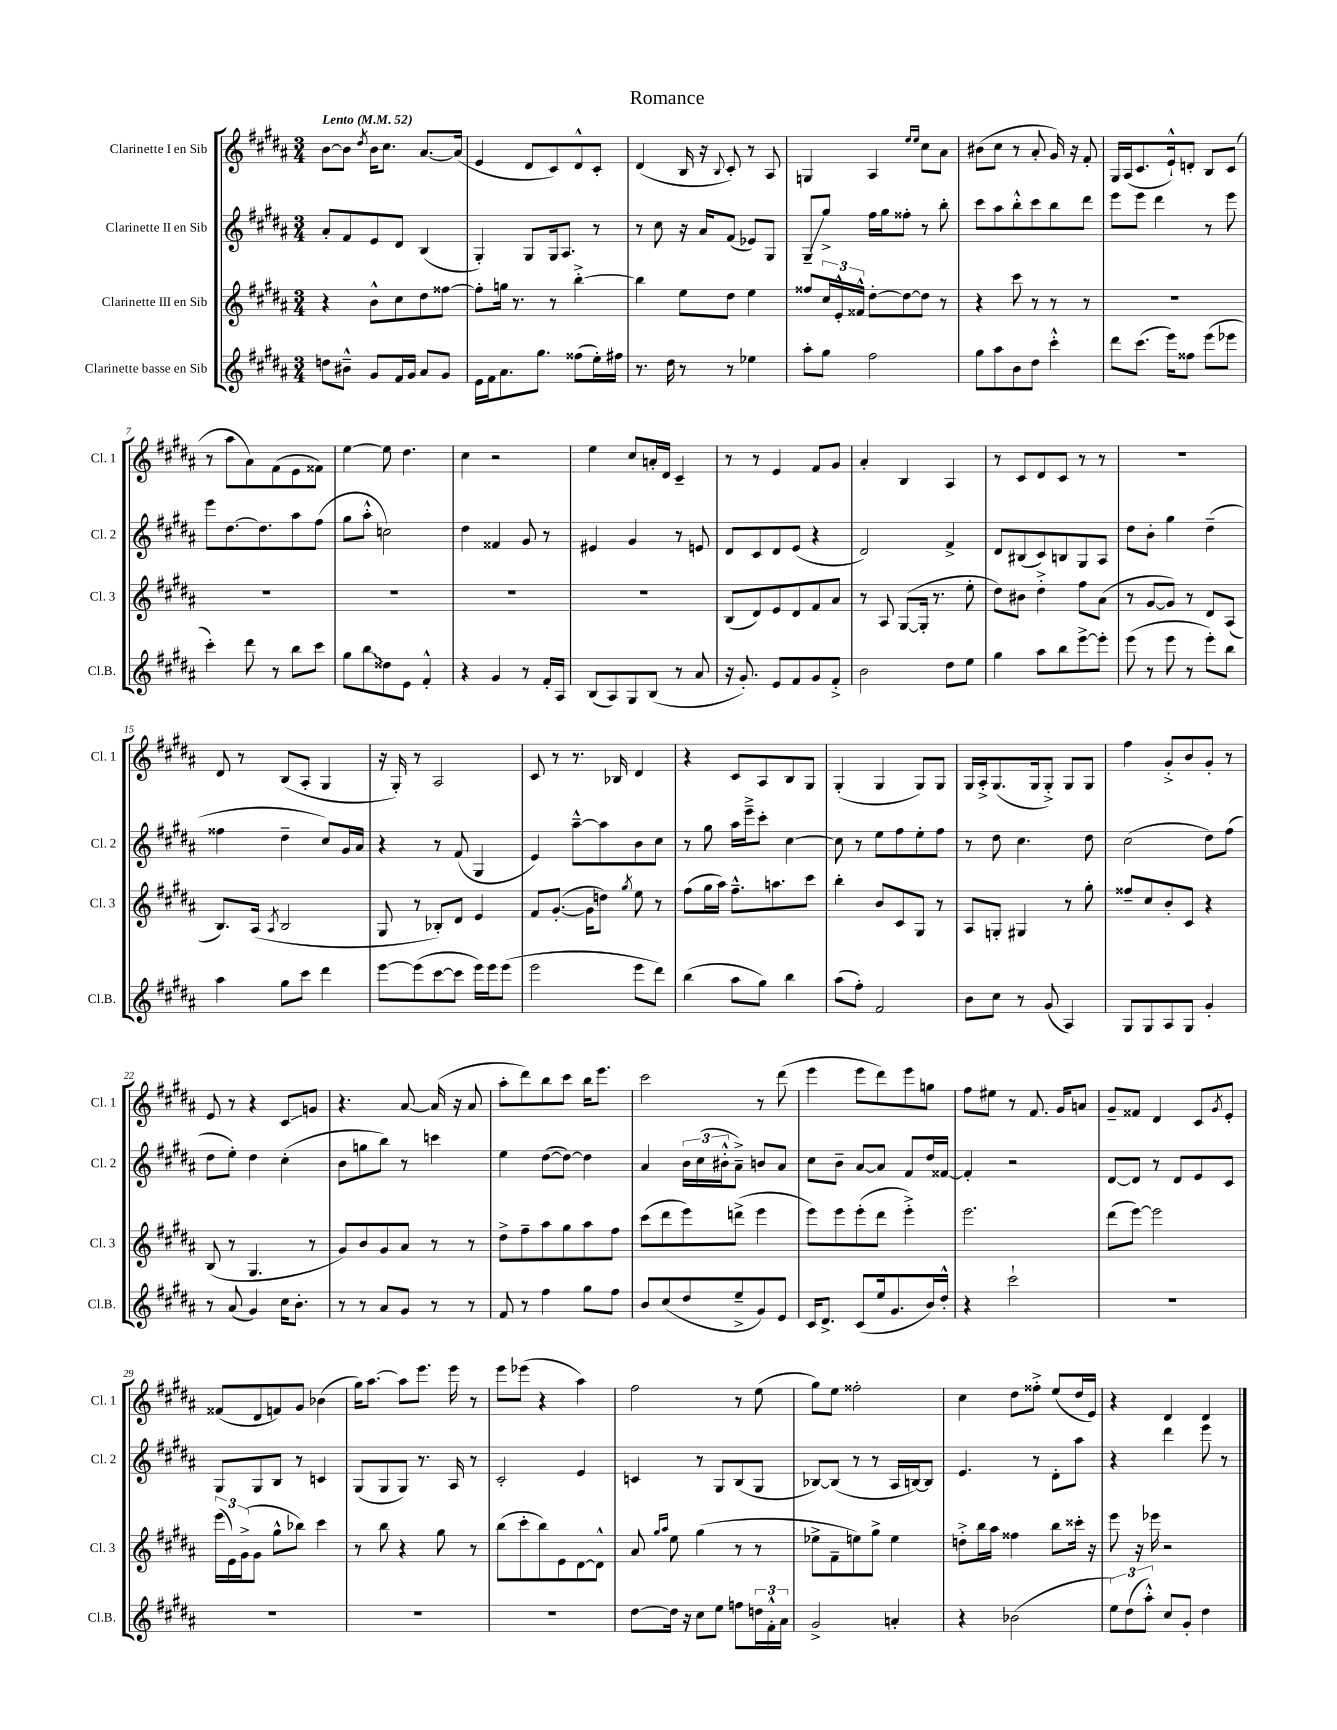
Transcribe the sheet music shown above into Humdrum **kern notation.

**kern	**kern	**kern	**kern
*staff4	*staff3	*staff2	*staff1
*clefG2	*clefG2	*clefG2	*clefG2
*k[f#c#g#d#a#]	*k[f#c#g#d#a#]	*k[f#c#g#d#a#]	*k[f#c#g#d#a#]
*M3/4	*M3/4	*M3/4	*M3/4
*MM52	*MM52	*MM52	*MM52
8dd\L	4r	8a#'/L	[8b\L
8b#~^^\J	.	8f#/	8b\]J
.	.	.	8qdd#/
8g#/L	8b^^\L	8e/	16b\LK
.	.	.	8.cc#\J
16f#/L	8cc#\	8d#/J	.
16g#/JJ	.	.	.
8a#/L	8dd#\	(4B/	[8.a#/L
8g#/J	[8ff##\J	.	.
.	.	.	(16a#/]Jk
=	=	=	=
16e\LL	8ff##'\]L	4G#'/)	4e/
16f#\J	.	.	.
8.a#\	16gg\Jk	.	.
.	8.r	.	.
.	.	8G#/L	8d#/L
8.gg#\J	.	.	.
.	8r	16G#/k	8c#/)
.	.	8.A#/J	.
(8ff##\L	[4bb'^\	.	8d#^^/
16ee'\L)	.	8r	8c#'/J
16ff#\JJ	.	.	.
=	=	=	=
8.r	4bb\]	8r	(4d#/
.	.	8cc#\	.
16dd#\	.	.	.
8r	8ee\L	16r	16B/
.	.	16a#/LK	16r
.	.	.	8qqB/
8r	8dd#\J	(8f#/J	8c#'/)
4ee-\	4ee\	8e-/L)	8r
.	.	8G#/J	8A#/
=	=	=	=
8aa#'\L	8ff##/L	8G#~/L	4G/
8gg#\J	24cc#/L	8gg#^/J	.
.	24e'^^/	.	.
.	24f##^^/JJ	.	.
2ff#\	[8dd#'\L	16ff#\LL	4A#/
.	.	16gg#\J	.
.	8dd#\_	8ff##'\J	.
.	.	.	16qqee/LL
.	.	.	16qqee/JJ
.	8dd#\]J	8r	8cc#\L
.	8r	8bb'\	8a#\J
=	=	=	=
8gg#\L	4r	8ccc#\L	(8b#\L
8aa#\	.	8aa#\	8cc#\J
8b\	8ccc#\	8bb'^^\	8r
8dd#\J	8r	8ccc#\	8a#'/
4ccc#'^^\	8r	8bb\	16g#/)
.	.	.	16r
.	8r	8ddd#\J	8f#'/
=	=	=	=
8ddd#\L	2.r	8eee\L	16G#/LL
.	.	.	(16A#/J
(8.ccc#\J	.	8eee\J	8.c#/
.	.	4ddd#\	.
16eee\LK)	.	.	16e`^^/k)
8ff##\J	.	.	8d'/J
(8eee\L	.	8r	8B/L
8eee-\J	.	8eee\	(8c#/J
=	=	=	=
4ccc#'\)	2.r	8eee\L	8r
.	.	[8.dd#\	8aa#\L
8ddd#\	.	.	8a#\)
.	.	8.dd#\]	.
8r	.	.	(8f#\
8bb\L	.	8aa#\	8e\
8ccc#\J	.	(8ff#\J	8f##\J)
=	=	=	=
8gg#\L	2.r	8gg#\L	[4ee\
8bb\	.	8aa#'^^\J	.
8dd##\	.	2cc\)	8ee\]
8e\J	.	.	4.dd#\
4f#'^^/	.	.	.
=	=	=	=
4r	2.r	4dd#\	4cc#\
4g#/	.	4f##/	2r
8r	.	8g#/	.
16f#'/LL	.	8r	.
16A#/JJ	.	.	.
=	=	=	=
(8B/L	2.r	4e#/	4ee\
8A#/)	.	.	.
8G#/	.	4g#/	8cc#/L
(8B/J	.	.	16a'/L
.	.	.	16d#/JJ
8r	.	8r	4c#~/
8a#/	.	8e/	.
=	=	=	=
16r	(8B/L	8d#/L	8r
8.g#'/)	.	.	.
.	8d#/)	8c#/	8r
8e/L	8e/	8d#/	4e/
8f#/	8d#/	(8e/J	.
8g#/	8f#/	4r	8f#/L
8f#'^/J	8a#/J	.	8g#/J
=	=	=	=
2b\	8r	2d#/)	4a#'/
.	8A#/	.	.
.	([8G#/L	.	4B/
.	16G#'/]Jk	.	.
.	8.r	.	.
8dd#\L	.	4f#^/	4A#/
8ee\J	8ee'\	.	.
=	=	=	=
4gg#\	8dd#\L)	8d#/L	8r
.	8b#\J	(8B#/	8c#/L
8aa#\L	4dd#'^\	8c#/)	8d#/
8bb\	.	8B/	8c#/J
[8eee^\	8ff#\L	8G#/	8r
8eee'\]J	(8a#\J	8A#/J	8r
=	=	=	=
(8eee\	8r	8dd#\L	2.r
8r	[8g#/L	8b'\J	.
8eee\	8g#/]J)	4gg#\	.
8r	8r	.	.
8eee'\L)	8d#/L	(4dd#~\	.
8bb\J	(8A#/J	.	.
=	=	=	=
4aa#\	8.B/L)	4ff##\	8d#/
.	.	.	8r
.	(16A#/Jk	.	.
.	8qA#/	.	.
8gg#\L	2B/	4dd#~\	(8B/L
8ccc#\J	.	.	8A#'/J
4ddd#\	.	8cc#/L)	4G#/
.	.	16g#/L	.
.	.	16a#/JJ	.
=	=	=	=
[8eee\L	8G#/	4r	16r
.	.	.	16G#'/)
(8eee\]	8r	.	8r
[8ccc#\	8B-'/L)	8r	2A#/
8ccc#\]J	8d#/J	(8f#/	.
16eee\LL)	4e/	4G#/	.
16eee\J	.	.	.
(8eee\J	.	.	.
=	=	=	=
2eee\	8f#/L	4e/)	8c#/
.	([8.g#'/J	.	8r
.	.	[8aa#~^^\L	8.r
.	16g#\]LK	.	.
.	8dd\J)	8aa#\]	.
.	.	.	16B-/
.	8qgg#/	.	.
8eee\L	8ee\	8b\	4d#/
8ddd#\J)	8r	8cc#\J	.
=	=	=	=
(4bb\	(8ff#\L	8r	4r
.	16gg#\L	8gg#\	.
.	16aa#\JJ)	.	.
8aa#\L	8.ff#~^^\L	16aa#\LL	8c#/L
.	.	16eee~^\J	.
8gg#\J)	.	8ccc#'\J	8A#/
.	8.aa\	.	.
4bb\	.	[4cc#\	8B/
.	8ccc#\J	.	8G#/J
=	=	=	=
(8aa#\L	4bb'\	8cc#\]	(4G#'/
8ff#'\J)	.	8r	.
2f#/	8b/L	8ee\L	4G#/
.	8c#/	8ff#\	.
.	8G#/J	8ee'\	8G#/L)
.	8r	8ff#\J	8G#/J
=	=	=	=
8b\L	8A#/L	8r	16G#/LL
.	.	.	16A#'^/J
8cc#\J	8G'/J	8dd#\	(8.G#/
8r	4G#/	4.cc#\	.
.	.	.	16G#/k
(8g#/	.	.	8G#'^/J)
4A#/)	8r	.	8G#/L
.	8gg#'\	8dd#\	8G#/J
=	=	=	=
8G#/L	8ff##~/L	(2cc#\	4ff#\
8G#/	8cc#/	.	.
8A#/	8b'/	.	8g#'^/L
8G#/J	8c#/J	.	8b/
4g#'/	4r	8dd#\L)	8g#'/J
.	.	(8ff#\J	8r
=	=	=	=
8r	(8B/	8dd#\L	8e/
(8a#/	8r	8ee'\J)	8r
4g#/)	4.G#/	4dd#\	4r
16cc#\LK	.	(4cc#'\	8c#/L
8.b'\J	.	.	.
.	8r	.	8g/J
=	=	=	=
8r	8g#/L)	8b\L	4.r
8r	8b/	8gg\	.
8a#/L	8g#/	8bb\J)	.
8g#/J	8a#/J	8r	[8a#/
8r	8r	4ccc\	(16a#/]
.	.	.	16r
8r	8r	.	8a#/
=	=	=	=
8f#/	8dd#^\L	4ee\	8aa#'\L
8r	8ff#~\	.	8ddd#\)
4ff#\	8aa#\	([8dd#\L	8bb\
.	8gg#\	8dd#\_J)	8ccc#\J
8gg#\L	8aa#\	4dd#\]	16bb\LK
.	.	.	8.eee\J
8ff#\J	8ff#\J	.	.
=	=	=	=
8b/L	(8ccc#\L	4a#/	2ccc#\
(8cc#/	8ddd#\	.	.
8dd#/	8eee\)	24b\LL	.
.	.	(24cc#\	.
.	.	24b#'^^\J	.
8ee~^/	(8ddd^\J	8a#~^\J)	.
8g#/)	4eee\	8b/L	8r
8e/J	.	8a#/J	(8ddd#\
=	=	=	=
16c#/LK	8eee\L)	8cc#\L	4eee\
8.d#^/J	.	.	.
.	8eee\	8b~\J	.
(8c#/L	(8eee'\	[8a#/L	8eee\L
16ee/k	8ddd#\J	8a#/]J	8ddd#\)
8.g#/	.	.	.
.	4eee'^\)	8f#/L	8eee\
16b/L)	.	16dd#/L	8gg\J
16dd#'^^/JJ	.	[16f##/JJ	.
=	=	=	=
4r	2.eee\	4f##'/]	8ff#\L
.	.	.	8ee#\J
2ccc#`\	.	2r	8r
.	.	.	8.f#/
.	.	.	16g#/LK
.	.	.	8a/J
=	=	=	=
2.r	(8ddd#\L	[8d#/L	8g#~/L
.	[8eee\J)	8d#/]J	8f##/J
.	2eee\]	8r	4d#/
.	.	8d#/L	.
.	.	8e/	8c#/L
.	.	.	8qg#/
.	.	8c#/J	8e'/J
=	=	=	=
2.r	(24eee\LL	8G#/L	(8f##/L
.	24e\)	.	.
.	(24g#^\J	.	.
.	8g#\J	8G#/	8d#/
.	8gg#^^\L	8B/J	8f/)
.	8bb-\J)	8r	8g#/J
.	4ccc#\	4c/	(4b-\
=	=	=	=
2.r	8r	(8G#/L	16gg#\LK)
.	.	.	[8.aa#\J
.	8bb\	8G#/	.
.	4r	8G#/J)	8aa#\]L
.	.	8.r	8.eee\J
.	8gg#\	.	.
.	.	16A#/	16eee\
.	8r	8r	8r
=	=	=	=
2.r	(8bb\L	2c#'/	8eee\L
.	8ccc#'\	.	(8eee-\J
.	8bb\)	.	4r
.	8e\	.	.
.	[8d#\	4e/	4aa#\)
.	8d#^^\]J	.	.
=	=	=	=
[8dd#\L	8a#/	4c/	2ff#\
.	16qqgg#/LL	.	.
.	16qqaa#/JJ	.	.
16dd#\]Jk	8ee\	.	.
16r	.	.	.
8cc#\L	(4gg#\	8r	.
8ee\J	.	8G#/L	.
8ff\L	8r	(8B/	8r
24dd\L	8r	8G#/J	(8ee\
24f#'^^\	.	.	.
24a#\JJ	.	.	.
=	=	=	=
2g#^/	8ee-^\L	[8B-/L)	8gg#\L)
.	8f#~\	(8B-/]J	8ee\J
.	8ee\)	8r	2ff##'\
.	8gg#^\J	8r	.
4a'/	4ee\	16A#/LL	.
.	.	[16B/J)	.
.	.	8B/]J	.
=	=	=	=
4r	8dd'^\L	4.e/	4cc#\
.	16bb\L	.	.
.	16aa#\JJ	.	.
(2b-\	4ff##\	.	8dd#\L
.	.	8r	8ff##'^\J
.	8bb\L	8d#'\L	(8ee/L
.	16ccc##'\Jk	8aa#\J	16dd#/L
.	16r	.	16e/JJ)
=	=	=	=
12ee\L)	8eee\	4r	4r
(12dd#\	.	.	.
.	16r	.	.
12aa#'^^\J)	.	.	.
.	16eee-\	.	.
8cc#/L	2r	4ddd#\	4d#/
8g#'/J	.	.	.
4dd#\	.	8eee\	4d#/
.	.	8r	.
==	==	==	==
*-	*-	*-	*-
